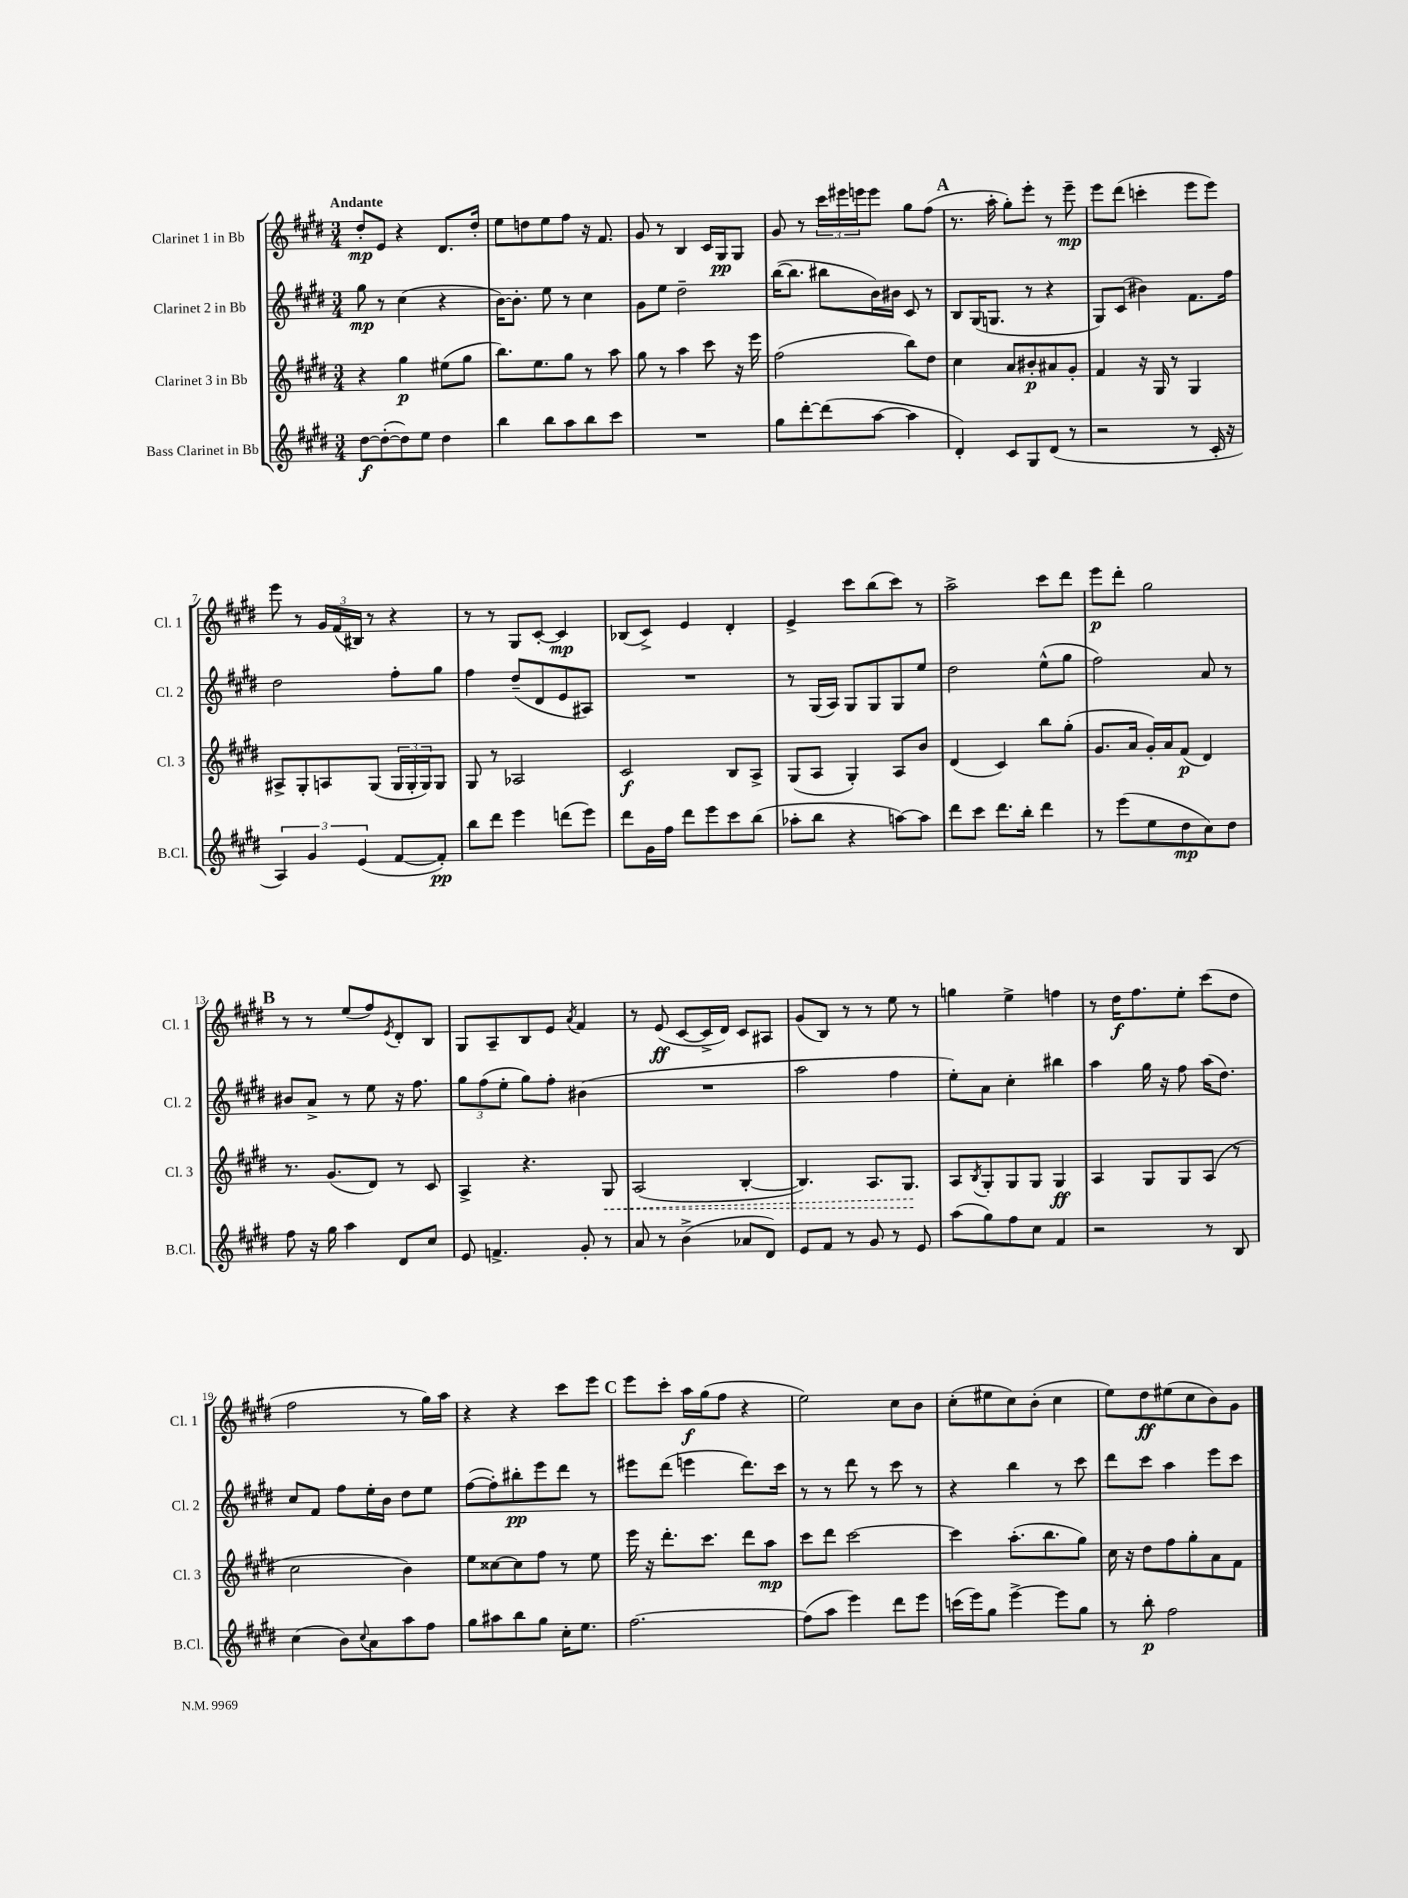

**kern	**kern	**kern	**kern
*staff4	*staff3	*staff2	*staff1
*clefG2	*clefG2	*clefG2	*clefG2
*k[f#c#g#d#]	*k[f#c#g#d#]	*k[f#c#g#d#]	*k[f#c#g#d#]
*M3/4	*M3/4	*M3/4	*M3/4
[8dd#	4r	8gg#	8dd#'
(8dd#'_	.	8r	8e
8dd#])	4gg#	(4cc#	4r
8ee	.	.	.
4dd#	(8ee#	4r	8.d#
.	8gg#	.	.
.	.	.	16dd#'
=	=	=	=
4bb	8.bb)	[16b)	8ee
.	.	8.b']	.
.	.	.	8dd
.	8.ee	.	.
8bb	.	8ee	8ee
8aa	8gg#	8r	8ff#
8bb	8r	4cc#	16r
.	.	.	8.f#
8ccc#	8aa	.	.
=	=	=	=
2.r	8gg#	8g#	8g#
.	8r	8ee	8r
.	4aa	2dd#~	4B
.	8ccc#	.	16c#
.	.	.	16G#
.	16r	.	8G#
.	16eee	.	.
=	=	=	=
8gg#	(2ff#	([16bb	8g#
.	.	8.bb]	.
[8ddd#'	.	.	8r
(8ddd#]	.	8bb#	24ccc#
.	.	.	24eee#
.	.	.	24eee
[8aa	.	16b)	8eee
.	.	16b#	.
4aa]	8bb)	8c#	8gg#
.	8dd#	8r	(8ff#
=	=	=	=
4d#')	4cc#	8B	8.r
.	.	(16G#	.
.	.	8.G	16aa'
8c#	8a	.	8gg#')
8G#	8b#'	8r	8eee'
(8d#	8a#	4r	8r
8r	8g#'	.	8eee~
=	=	=	=
2r	4f#	8G#)	8eee
.	.	(8c#	(8ddd#
.	16r	4b#)	4ccc'
.	16G#	.	.
.	8r	.	.
8r	4G#	8.f#	8eee
16c#'	.	.	8eee)
16r	.	16ff#	.
=	=	=	=
6A)	8A#^	2dd#	8eee
.	8G#'	.	8r
6g#	.	.	.
.	8A	.	24g#
.	.	.	(24f#
(6e	.	.	24B#)
.	(8G#	.	8r
[8f#	24G#	8ff#'	4r
.	24G#'	.	.
.	24G#)	.	.
8f#'])	8G#	8gg#	.
=	=	=	=
8bb	8G#	4ff#	8r
8ddd#	8r	.	8r
4eee	2A-	(8dd#~	8G#
.	.	8d#	[8c#'
(8ddd	.	8e	4c#]
8eee)	.	8A#)	.
=	=	=	=
8ddd#	2c#	2.r	(8B-
16g#	.	.	8c#^)
16ff#	.	.	.
8ddd#	.	.	4e
8eee	.	.	.
8ccc#	8B	.	4d#'
(8bb	8A^	.	.
=	=	=	=
8aa-'	(8G#	8r	4e^
8bb	8A	(16G#	.
.	.	16A)	.
4r	4G#')	8G#	8ccc#
.	.	8G#	(8bb
[8aa)	8A	8G#	8ccc#)
8aa]	8b	8ee	8r
=	=	=	=
8ddd#	(4d#	2dd#	2aa^
8ccc#	.	.	.
8.ddd#	4c#)	.	.
16bb'	.	.	.
4ddd#	8bb	(8ee^^	8ccc#
.	(8gg#'	8gg#	8ddd#
=	=	=	=
8r	8.g#	2ff#)	8eee
(8eee	.	.	8ddd#'
.	16a	.	.
8ee	16g#')	.	2gg#
.	16a	.	.
8dd#	(8f#	.	.
8cc#)	4d#)	8a	.
8dd#	.	8r	.
=	=	=	=
8ff#	8.r	8b#	8r
16r	.	8a^	8r
16gg#	(8.g#	.	.
4aa	.	8r	(8ee
.	8d#)	8ee	8ff#)
.	.	.	8qe
8d#	8r	16r	8d#'
.	.	8.ff#	.
8cc#	8c#	.	8B
=	=	=	=
8e	4A^	12gg#	8G#
.	.	(12ff#	.
4.f^	.	.	8A~
.	.	12ee'	.
.	4.r	8gg#)	8B
.	.	8ff#'	8e
.	.	.	8qa
8g#'	.	(4b#	4f#
8r	8G#	.	.
=	=	=	=
8a	(2A	2.r	8r
8r	.	.	(8e
(4b^	.	.	[8c#
.	.	.	16c#^]
.	.	.	16d#)
8a-	[4B'	.	8c#
8d#)	.	.	8A#
=	=	=	=
8e	4.B])	2aa	(8g#
8f#	.	.	8B)
8r	.	.	8r
8g#	8.A	.	8r
8r	.	4ff#	8ee
.	8.G#	.	.
8e	.	.	8r
=	=	=	=
(8aa	8A	8ee')	4gg
.	8qB	.	.
8gg#)	8G#'	8a	.
8ff#	8G#	4cc#'	4ee^
8cc#	8G#	.	.
4f#	4G#	4bb#	4ff
=	=	=	=
2r	4A	4aa	8r
.	.	.	16dd#
.	.	.	8.ff#
.	8G#	16gg#	.
.	.	16r	.
.	8G#	8ff#	8ee'
8r	(8A	(16aa	(8ccc#
.	.	8.dd#)	.
8B	8r	.	8dd#
=	=	=	=
(4cc#	2cc#	8cc#	2ff#
.	.	8f#	.
8b)	.	8ff#	.
8qqcc#	.	.	.
8a	.	16ee'	.
.	.	16b	.
8aa	4b)	8dd#	8r
8ff#	.	8ee	16gg#)
.	.	.	16aa
=	=	=	=
8gg#	8ee	([8ff#	4r
8aa#	[8cc##	8ff#'])	.
8bb	8cc##]	8bb#'	4r
8gg#	8ff#	8eee	.
16cc#'	8r	8ddd#	8ccc#
8.ee	.	.	.
.	8ee	8r	8eee
=	=	=	=
[2.ff#	16eee	8eee#	8eee
.	16r	.	.
.	8.ddd#'	(8ddd#	8ccc#'
.	.	4eee	16aa
.	8.ccc#	.	(16gg#
.	.	.	8ff#
.	8ddd#	8.ddd#)	4r
.	8aa	.	.
.	.	16ccc#	.
=	=	=	=
(8ff#]	8ccc#	8r	2ee)
8aa	8ddd#	8r	.
4eee)	[2ccc#	8ddd#	.
.	.	8r	.
8ddd#	.	8ccc#	8cc#
8eee	.	8r	8b
=	=	=	=
(16ccc	4ccc#]	4r	(8cc#'
16eee)	.	.	.
8gg#	.	.	8ee#
[4eee^	(8.aa'	4bb	8cc#)
.	.	.	(8b'
.	8.bb	.	.
8eee]	.	8r	4cc#
8gg#	8gg#)	8ccc#	.
=	=	=	=
8r	16cc#	8ddd#	8ee)
.	16r	.	.
8bb'	8dd#	8ccc#	8dd#
2ff#	8ff#	4aa	(8ee#
.	8gg#'	.	8cc#
.	8a	8eee	8b)
.	8f#	8ccc#	8g#
==	==	==	==
*-	*-	*-	*-
